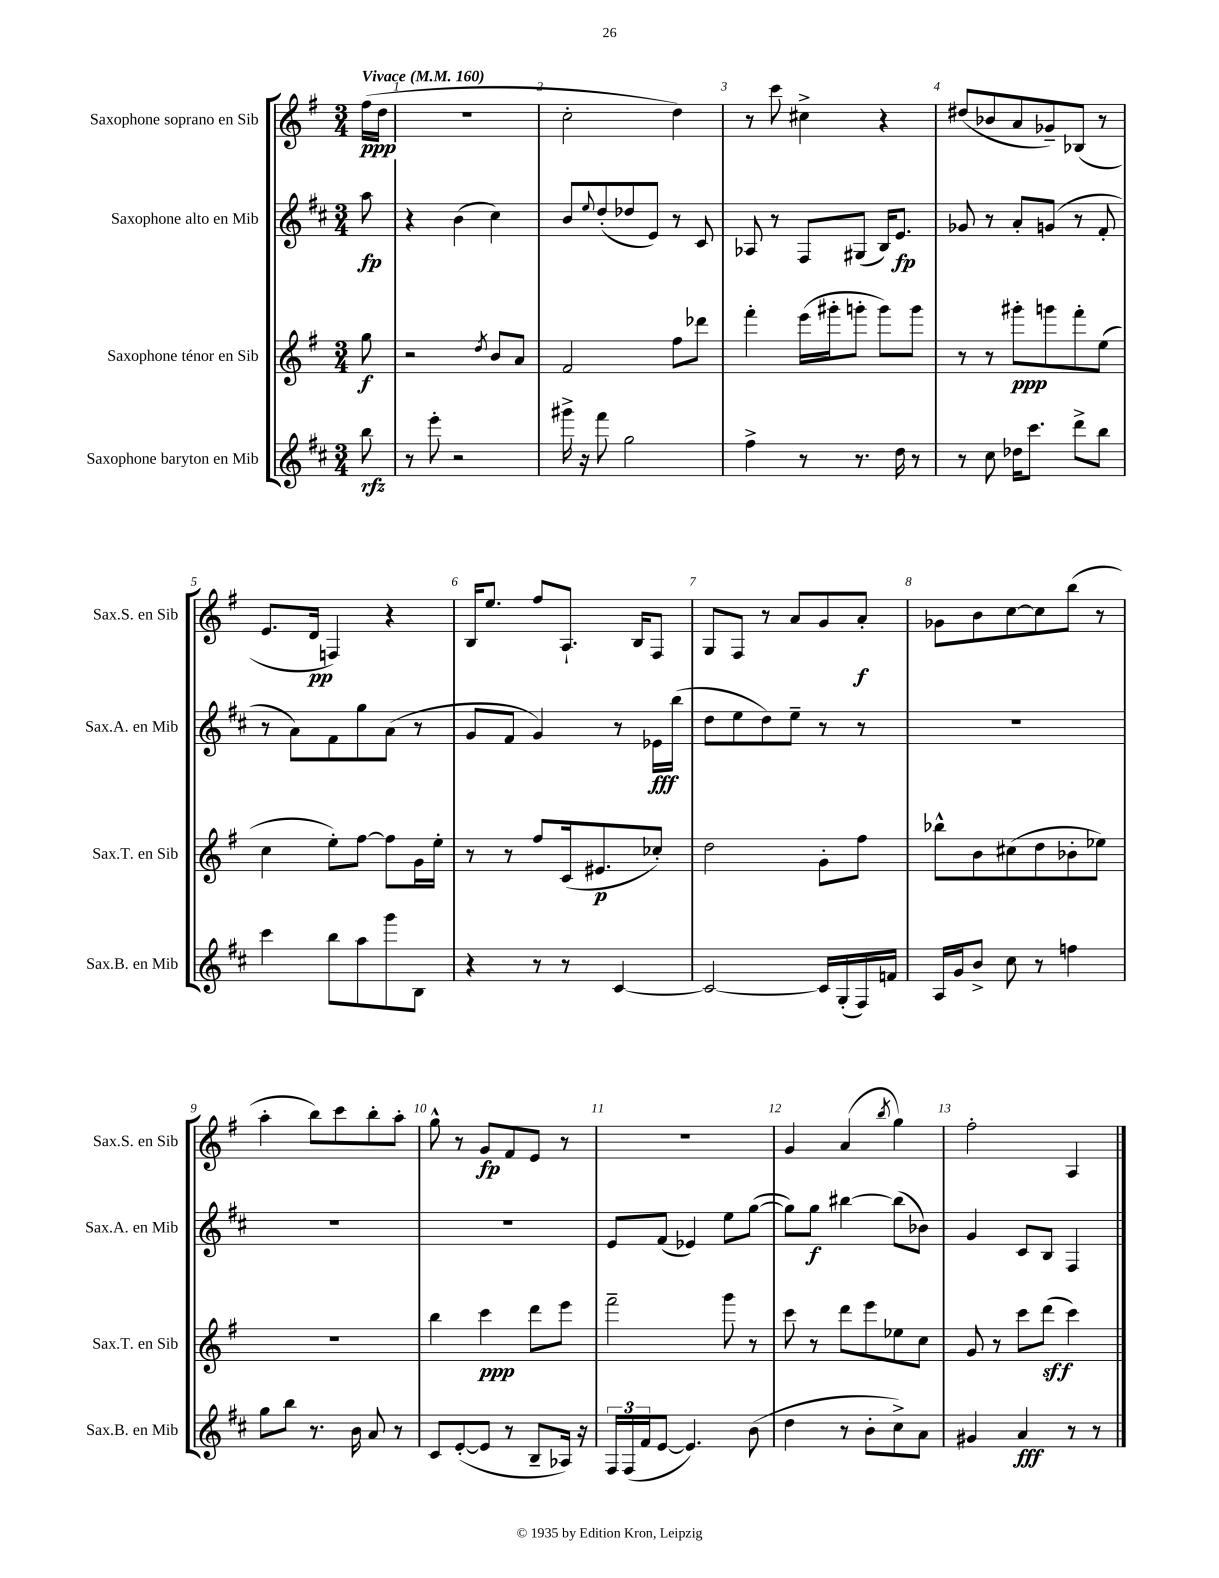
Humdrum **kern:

**kern	**dynam	**kern	**dynam	**kern	**dynam	**kern	**dynam
*part4	*part4	*part3	*part3	*part2	*part2	*part1	*part1
*staff4	*staff4	*staff3	*staff3	*staff2	*staff2	*staff1	*staff1
*I"Saxophone baryton en Mib	*	*I"Saxophone ténor en Sib	*	*I"Saxophone alto en Mib	*	*I"Saxophone soprano en Sib	*
*I'Sax.B. en Mib	*	*I'Sax.T. en Sib	*	*I'Sax.A. en Mib	*	*I'Sax.S. en Sib	*
*clefG2	*	*clefG2	*	*clefG2	*	*clefG2	*
*k[f#c#]	*	*k[f#]	*	*k[f#c#]	*	*k[f#]	*
*M3/4	*	*M3/4	*	*M3/4	*	*M3/4	*
*MM160	*	*MM160	*	*MM160	*	*MM160	*
=	=	=	=	=	=	=	=
!	!	!	!	!	!	!LO:TX:a:B:t=Vivace	!
8bb\	rfz	8gg\	f	8aa\	fp	(16ff#\LL	ppp
.	.	.	.	.	.	16dd\JJ	.
=1	=1	=1	=1	=1	=1	=1	=1
8r	.	2r	.	4r	.	2.r	.
8eee'\	.	.	.	.	.	.	.
2r	.	.	.	(4b\	.	.	.
.	.	8qdd/	.	.	.	.	.
.	.	8b/L	.	4cc#\)	.	.	.
.	.	8a/J	.	.	.	.	.
=2	=2	=2	=2	=2	=2	=2	=2
16ggg#X^\	.	2f#/	.	8b/L	.	2cc'\	.
16r	.	.	.	.	.	.	.
.	.	.	.	8qqee/	.	.	.
8fff#\	.	.	.	(8dd'/	.	.	.
2gg\	.	.	.	8dd-X/	.	.	.
.	.	.	.	8e/J)	.	.	.
.	.	8ff#\L	.	8r	.	4dd\)	.
.	.	8ddd-X\J	.	8c#/	.	.	.
=3	=3	=3	=3	=3	=3	=3	=3
4ff#^\	.	4fff#'\	.	8A-X/	.	8r	.
.	.	.	.	8r	.	8ccc\	.
8r	.	(16eee\LL	.	8F#/L	.	4cc#X^\	.
.	.	16ggg#X'\J	.	.	.	.	.
8.r	.	8gggn'\J	.	(8G#X/J	.	.	.
.	.	8ggg\L)	.	16B/KL)	.	4r	.
16dd\	.	.	.	8.e/J	fp	.	.
8r	.	8ggg\J	.	.	.	.	.
=4	=4	=4	=4	=4	=4	=4	=4
8r	.	8r	.	8g-X/	.	(8dd#X/L	.
8cc#\	.	8r	.	8r	.	8b-X/	.
16dd-X\KL	.	8ggg#X'\L	ppp	8a'/L	.	8a/	.
8.ccc#\J	.	.	.	.	.	.	.
.	.	8gggn\	.	(8gn/J	.	8g-X~/)	.
8ddd^\L	.	8fff#'\	.	8r	.	(8B-X/J	.
8bb\J	.	(8ee\J	.	8f#'/	.	8r	.
!!LO:LB:g=z
=5	=5	=5	=5	=5	=5	=5	=5
4ccc#\	.	4cc\	.	8r	.	8.e/L	.
.	.	.	.	8a\L)	.	.	.
.	.	.	.	.	.	16d/Jk	pp
8bb\L	.	8ee'\L)	.	8f#\	.	4Fn/)	.
8aa\	.	[8ff#\J	.	8gg\	.	.	.
8ggg\	.	8ff#\L]	.	(8a\J	.	4r	.
8B\J	.	16g\L	.	8r	.	.	.
.	.	16ee'\JJ	.	.	.	.	.
=6	=6	=6	=6	=6	=6	=6	=6
4r	.	8r	.	8g/L	.	16B/KL	.
.	.	.	.	.	.	8.ee/J	.
.	.	8r	.	8f#/J	.	.	.
8r	.	8ff#/L	.	4g/)	.	8ff#/L	.
8r	.	(16c/k	.	.	.	8.A`/J	.
.	.	8.e#X/	p	.	.	.	.
[4c#/	.	.	.	8r	.	.	.
.	.	.	.	.	.	16B/KL	.
.	.	8cc-X'/J)	.	16e-X\LL	fff	8F#/J	.
.	.	.	.	(16bb\JJ	.	.	.
=7	=7	=7	=7	=7	=7	=7	=7
2c#/_	.	2dd\	.	8dd\L	.	8G/L	.
.	.	.	.	8ee\	.	8F#/J	.
.	.	.	.	8dd\)	.	8r	.
.	.	.	.	8ee~\J	.	8a/L	.
16c#/LL]	.	8g'\L	.	8r	.	8g/	.
(16G'/	.	.	.	.	.	.	.
16F#/)	.	8ff#\J	.	8r	.	8a'/J	f
16fn/JJ	.	.	.	.	.	.	.
=8	=8	=8	=8	=8	=8	=8	=8
16A/LL	.	8bb-X^^\L	.	2.r	.	8g-X\L	.
16g/J	.	.	.	.	.	.	.
8b^/J	.	8b\	.	.	.	8b\	.
8cc#\	.	(8cc#X\	.	.	.	[8cc\	.
8r	.	8dd\	.	.	.	8cc\]	.
4ffn\	.	8b-X'\	.	.	.	(8bb\J	.
.	.	8ee-X\J)	.	.	.	8r	.
!!LO:LB:g=z
=9	=9	=9	=9	=9	=9	=9	=9
8gg\L	.	2.r	.	2.r	.	4aa'\	.
8bb\J	.	.	.	.	.	.	.
8.r	.	.	.	.	.	8bb\L)	.
.	.	.	.	.	.	8ccc\	.
16b\	.	.	.	.	.	.	.
8a/	.	.	.	.	.	8bb'\	.
8r	.	.	.	.	.	8aa'\J	.
=10	=10	=10	=10	=10	=10	=10	=10
8c#/L	.	4bb\	.	2.r	.	8gg^^\	.
([8e'/	.	.	.	.	.	8r	.
8e/J]	.	4ccc\	ppp	.	.	8g/L	fp
8r	.	.	.	.	.	8f#/	.
8B~/L	.	8ddd\L	.	.	.	8e/J	.
16A-X/Jk)	.	8eee\J	.	.	.	8r	.
16r	.	.	.	.	.	.	.
=11	=11	=11	=11	=11	=11	=11	=11
24F#/LL	.	2fff#~\	.	8e/L	.	2.r	.
(24F#/	.	.	.	.	.	.	.
24f#/J	.	.	.	.	.	.	.
[8e/J	.	.	.	(8f#/J	.	.	.
4.e/])	.	.	.	4e-X/)	.	.	.
.	.	8ggg\	.	8ee\L	.	.	.
(8b\	.	8r	.	([8gg\J	.	.	.
=12	=12	=12	=12	=12	=12	=12	=12
4dd\	.	8ccc\	.	8gg\L])	.	4g/	.
.	.	8r	.	8gg\J	f	.	.
8r	.	8ddd\L	.	[4bb#X\	.	(4a/	.
8b'\L	.	8eee\	.	.	.	.	.
.	.	.	.	.	.	8qbb/	.
8cc#^\)	.	8ee-X\	.	(8bb#\L]	.	4gg\)	.
8a\J	.	8cc\J	.	8b-X\J)	.	.	.
=13	=13	=13	=13	=13	=13	=13	=13
4g#X/	.	8g/	.	4g/	.	2ff#'\	.
.	.	8r	.	.	.	.	.
4a/	fff	8ccc\L	.	8c#/L	.	.	.
.	.	(8ddd\J	sff	8B/J	.	.	.
8r	.	4ccc\)	.	4F#/	.	4A/	.
8r	.	.	.	.	.	.	.
==	==	==	==	==	==	==	==
*-	*-	*-	*-	*-	*-	*-	*-
